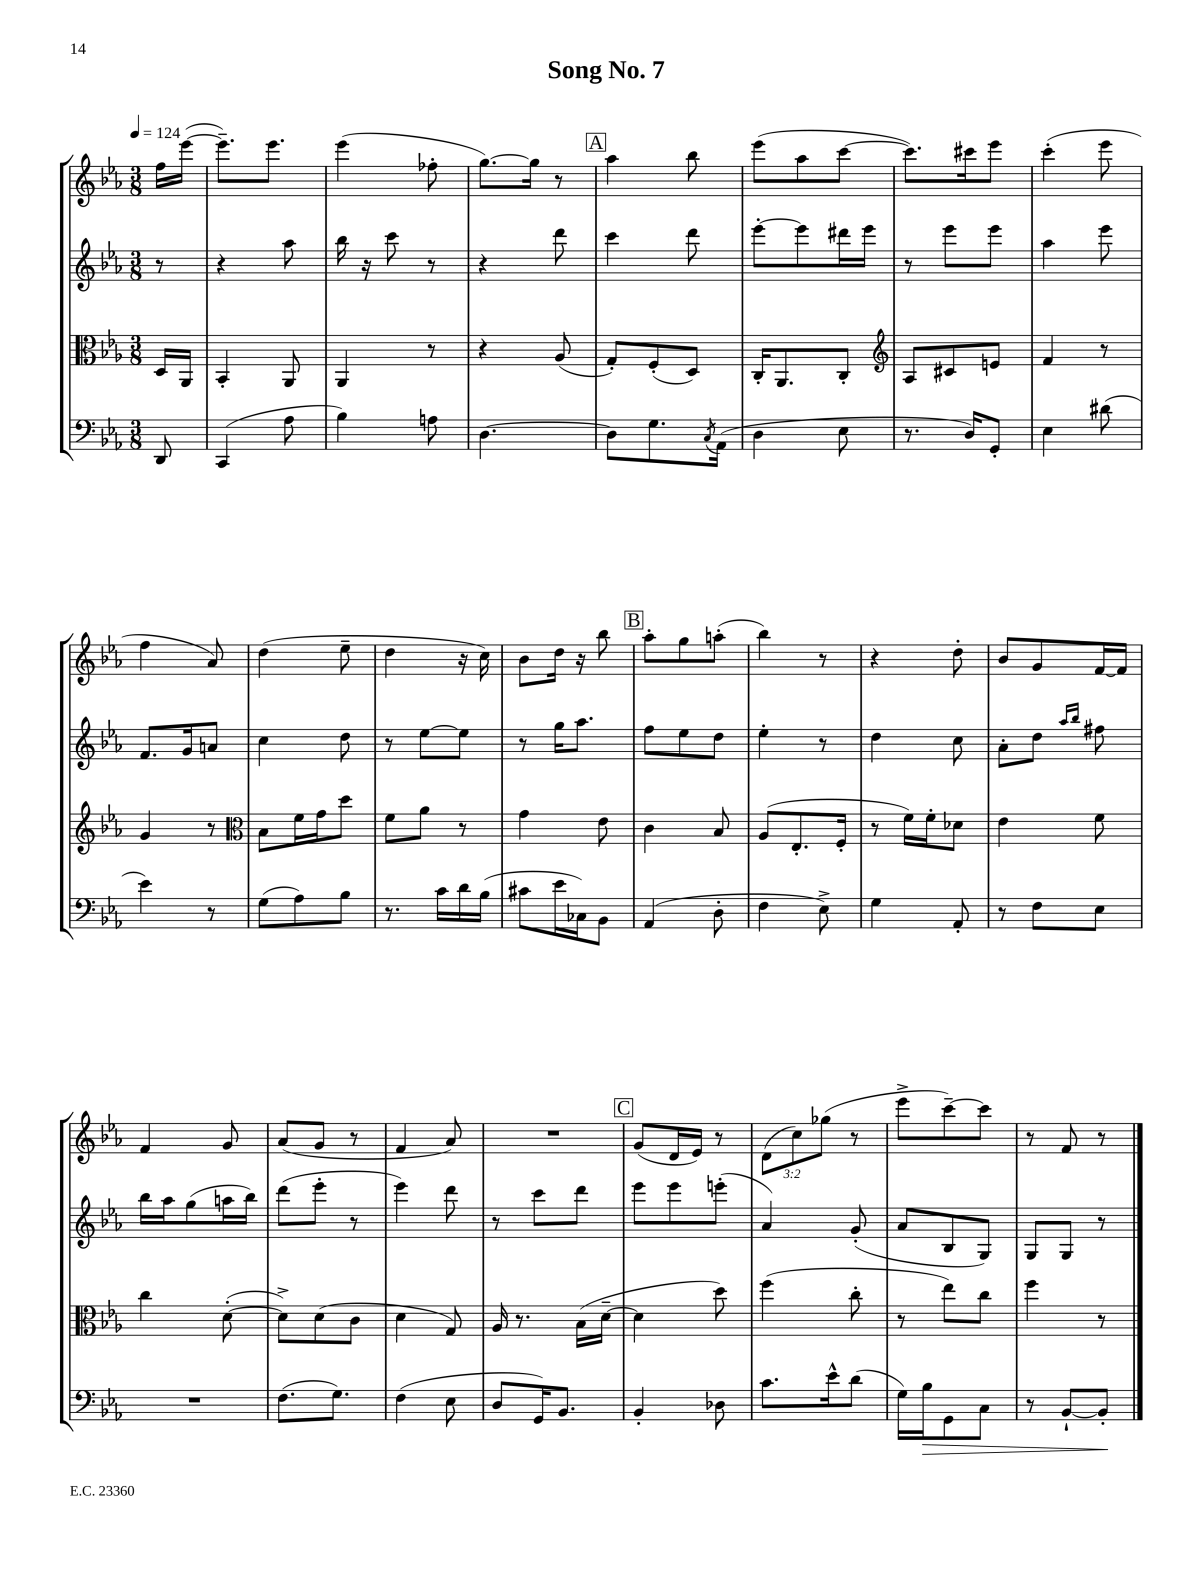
\header { title = "Song No. 7" }
<<
\new StaffGroup <<
\new Staff = "s0" {
    \clef treble \key ees \major \numericTimeSignature \time 3/8 \override Staff.TupletNumber.text = #tuplet-number::calc-fraction-text \partial 8 \tempo 4 = 124
    f''16 ees'''16~( |
    ees'''8.--) ees'''8. |
    ees'''4( fes''8-. |
    g''8.~) g''16 r8 |
    \mark \markup { \box "A" } aes''4 bes''8 |
    ees'''8( aes''8 c'''8~ |
    c'''8.) cis'''16 ees'''8 |
    c'''4-.( ees'''8 |
    f''4 aes'8) |
    d''4( ees''8-- |
    d''4 r16 c''16) |
    bes'8 d''16 r16 bes''8 |
    \mark \markup { \box "B" } aes''8-. g''8 a''8-.( |
    bes''4) r8 |
    r4 d''8-. |
    bes'8 g'8 f'16~ f'16 |
    f'4 g'8 |
    aes'8( g'8 r8 |
    f'4 aes'8) |
    R4. |
    \mark \markup { \box "C" } g'8( d'16 ees'16) r8 |
    \tuplet 3/2 { d'8( c''8) ges''8( } r8 |
    ees'''8-> c'''8~--) c'''8 |
    r8 f'8 r8 \bar "|." |
}
\new Staff = "s1" {
    \clef treble \key ees \major \numericTimeSignature \time 3/8 \partial 8
    r8 |
    r4 aes''8 |
    bes''16 r16 c'''8 r8 |
    r4 d'''8 |
    \mark \markup { \box "A" } c'''4 d'''8 |
    ees'''8~-. ees'''8 dis'''16 ees'''16 |
    r8 ees'''8 ees'''8 |
    aes''4 ees'''8 |
    f'8. g'16 a'8 |
    c''4 d''8 |
    r8 ees''8~ ees''8 |
    r8 g''16 aes''8. |
    \mark \markup { \box "B" } f''8 ees''8 d''8 |
    ees''4-. r8 |
    d''4 c''8 |
    aes'8-. d''8 \grace { aes''16 bes''16 } fis''8 |
    bes''16 aes''16 g''8( a''16 bes''16) |
    d'''8( ees'''8-. r8 |
    ees'''4) d'''8 |
    r8 c'''8 d'''8 |
    \mark \markup { \box "C" } ees'''8 ees'''8 e'''8-.( |
    aes'4) g'8-.( |
    aes'8 bes8 g8) |
    g8 g8 r8 \bar "|." |
}
\new Staff = "s2" {
    \clef alto \key ees \major \numericTimeSignature \time 3/8 \partial 8
    d16 aes,16 |
    bes,4-. aes,8 |
    aes,4 r8 |
    r4 aes8( |
    \mark \markup { \box "A" } g8-.) f8-.( d8) |
    c16-. aes,8. c8-. |
    \clef treble aes8 cis'8 e'8 |
    f'4 r8 |
    g'4 r8 |
    \clef alto bes8 f'16 g'16 d''8 |
    f'8 aes'8 r8 |
    g'4 ees'8 |
    \mark \markup { \box "B" } c'4 bes8 |
    aes8( ees8.-. f16-. |
    r8 f'16) f'16-. des'8 |
    ees'4 f'8 |
    c''4 d'8~-.( |
    d'8->) d'8( c'8 |
    d'4 g8) |
    aes16 r8. bes16( d'16~-- |
    \mark \markup { \box "C" } d'4 d''8) |
    f''4( c''8-. |
    r8 ees''8) c''8 |
    f''4 r8 \bar "|." |
}
\new Staff = "s3" {
    \clef bass \key ees \major \numericTimeSignature \time 3/8 \partial 8
    d,8 |
    c,4( aes8 |
    bes4) a8 |
    d4.~ |
    \mark \markup { \box "A" } d8 g8. \acciaccatura { c8 } aes,16( |
    d4 ees8 |
    r8. d16) g,8-. |
    ees4 dis'8( |
    ees'4) r8 |
    g8( aes8) bes8 |
    r8. c'16 d'16 bes16( |
    cis'8 ees'16 ces16) bes,8 |
    \mark \markup { \box "B" } aes,4( d8-. |
    f4 ees8->) |
    g4 aes,8-. |
    r8 f8 ees8 |
    R4. |
    f8.( g8.) |
    f4( ees8 |
    d8 g,16) bes,8. |
    \mark \markup { \box "C" } bes,4-. des8 |
    c'8. ees'16-^ d'8( |
    g16) bes16\> g,8 c8 |
    r8 bes,8~-! bes,8-.\! \bar "|." |
}
>>
>>
\layout { \context { \Score \remove "Bar_number_engraver" } }
